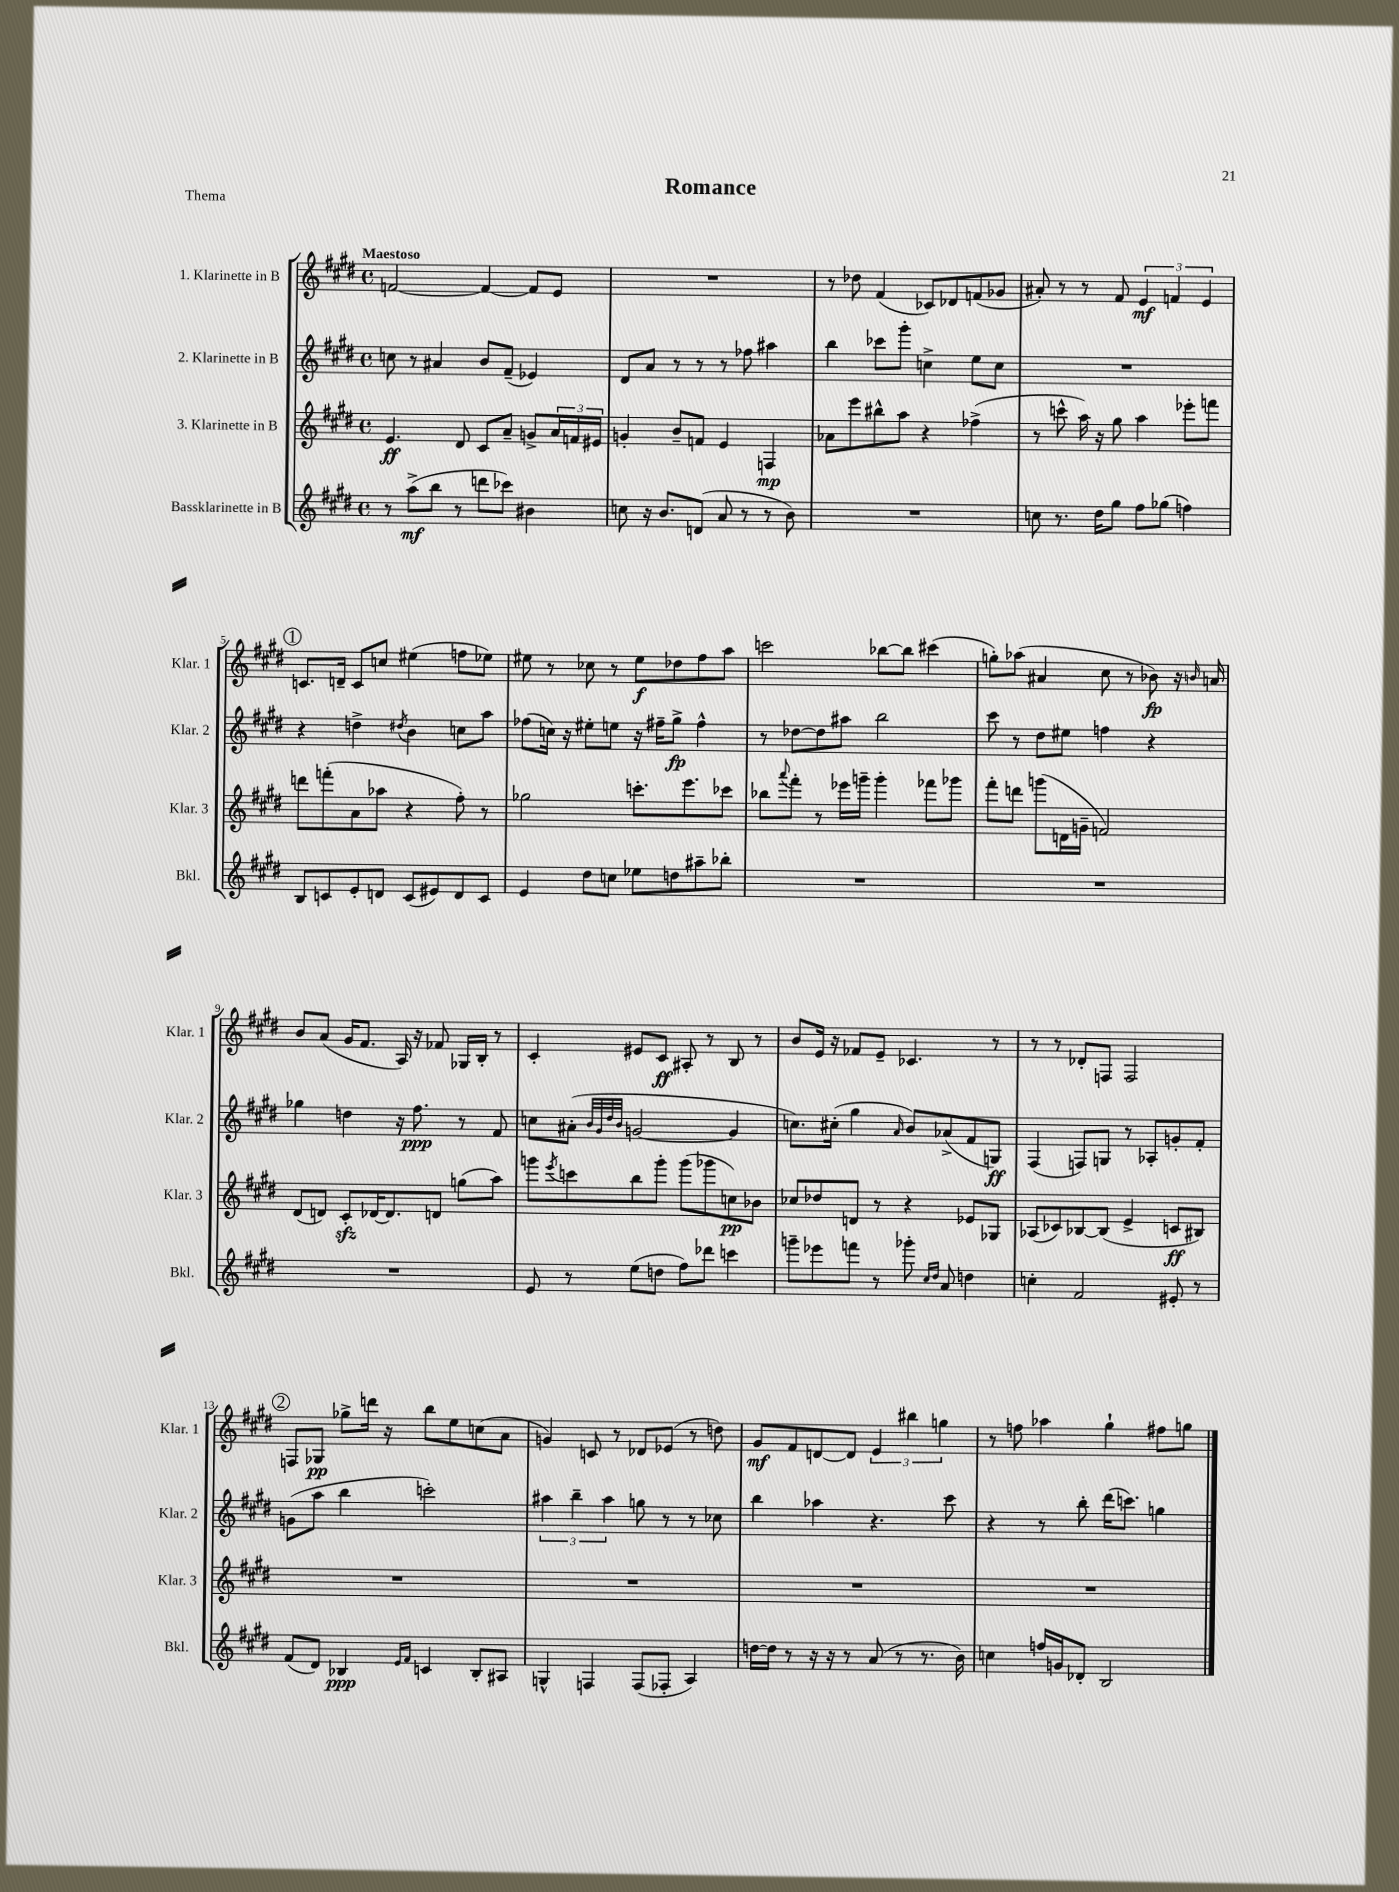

**kern	**dynam	**kern	**dynam	**kern	**dynam	**kern	**dynam
*part4	*part4	*part3	*part3	*part2	*part2	*part1	*part1
*staff4	*staff4	*staff3	*staff3	*staff2	*staff2	*staff1	*staff1
*I"Bassklarinette in B	*	*I"3. Klarinette in B	*	*I"2. Klarinette in B	*	*I"1. Klarinette in B	*
*I'Bkl.	*	*I'Klar. 3	*	*I'Klar. 2	*	*I'Klar. 1	*
*clefG2	*	*clefG2	*	*clefG2	*	*clefG2	*
*k[f#c#g#d#]	*	*k[f#c#g#d#]	*	*k[f#c#g#d#]	*	*k[f#c#g#d#]	*
*M4/4	*	*M4/4	*	*M4/4	*	*M4/4	*
*met(c)	*	*met(c)	*	*met(c)	*	*met(c)	*
=1	=1	=1	=1	=1	=1	=1	=1
!	!	!	!	!	!	!LO:TX:a:B:t=Maestoso	!
8r	.	4.e/	ff	8ccn\	.	[2fn/	.
(8aa^\L	mf	.	.	8r	.	.	.
8bb\J	.	.	.	4a#X/	.	.	.
8r	.	8d#/	.	.	.	.	.
8dddn\L	.	8c#/L	.	8b/L	.	4f/_	.
8ccc-X\J)	.	8a~/J	.	(8f#~/J	.	.	.
4b#X\	.	8gn^/L	.	4e-X/)	.	8f/L]	.
.	.	24a/L	.	.	.	8e/J	.
.	.	24fn/	.	.	.	.	.
.	.	24e#X/JJ	.	.	.	.	.
=2	=2	=2	=2	=2	=2	=2	=2
8ccn\	.	4gn'/	.	8d#/L	.	1r	.
16r	.	.	.	8a/J	.	.	.
8.b/L	.	.	.	.	.	.	.
.	.	8b~/L	.	8r	.	.	.
(8dn/J	.	8fn/J	.	8r	.	.	.
8a/	.	4e/	.	8r	.	.	.
8r	.	.	.	8ff-X\	.	.	.
8r	.	4Fn/	mp	4aa#X\	.	.	.
8b\)	.	.	.	.	.	.	.
=3	=3	=3	=3	=3	=3	=3	=3
1r	.	8a-X\L	.	4bb\	.	8r	.
.	.	8eee\	.	.	.	8dd-X\	.
.	.	8bb#X^^\	.	8ccc-X\L	.	(4f#/	.
.	.	8aa\J	.	8ggg#'\J	.	.	.
.	.	4r	.	4ccn^\	.	8c-X/L)	.
.	.	.	.	.	.	8d-X/	.
.	.	(4ff-X^\	.	8ee\L	.	(8fn/	.
.	.	.	.	8cc\J	.	8g-X/J	.
=4	=4	=4	=4	=4	=4	=4	=4
8ccn\	.	8r	.	1r	.	8a#X'/)	.
8.r	.	8cccn^^\	.	.	.	8r	.
.	.	16aa\)	.	.	.	8r	.
16dd#\KL	.	16r	.	.	.	.	.
8gg#\J	.	8gg#\	.	.	.	8f#/	.
8ff#\L	.	4aa\	.	.	.	6e/	mf
(8gg-X\J	.	.	.	.	.	.	.
.	.	.	.	.	.	6fn/	.
4ffn\)	.	8eee-X'\L	.	.	.	.	.
.	.	.	.	.	.	6e/	.
.	.	8fffn\J	.	.	.	.	.
!!LO:LB:g=z
!!LO:REH:place=s1:t=1
=5	=5	=5	=5	=5	=5	=5	=5
8B/L	.	8dddn\L	.	4r	.	8.cn/L	.
8cn/	.	(8fffn'\	.	.	.	.	.
.	.	.	.	.	.	16dn~/Jk	.
8e'/	.	8a\	.	4ddn^\	.	8c/L	.
8dn/J	.	8aa-X\J	.	.	.	8ccn/J	.
.	.	.	.	8qdd#X/	.	.	.
(8c/L	.	4r	.	4b\	.	(4ee#X\	.
8e#X/)	.	.	.	.	.	.	.
8d/	.	8ff#'\)	.	8ccn\L	.	8ffn\L	.
8c/J	.	8r	.	8aa\J	.	8ee-X\J)	.
=6	=6	=6	=6	=6	=6	=6	=6
4e/	.	2gg-X\	.	(8ff-X\L	.	8ee#X\	.
.	.	.	.	16ccn\Jk)	.	8r	.
.	.	.	.	16r	.	.	.
8dd#\L	.	.	.	8ee#X'\L	.	8cc-X\	.
8ccn\J	.	.	.	8een\J	.	8r	.
8ee-X\L	.	8.cccn'\L	.	16r	.	8ee#\L	f
.	.	.	.	16ff#X~\KL	.	.	.
8ddn\	.	.	.	8gg#^\J	fp	8dd-X\	.
.	.	8.eee\	.	.	.	.	.
8aa#X~\	.	.	.	4ff#^^\	.	8ff#\	.
8bb-X'\J	.	8ccc-X\J	.	.	.	8aa\J	.
=7	=7	=7	=7	=7	=7	=7	=7
1r	.	8bb-X\L	.	8r	.	2cccn\	.
.	.	8qqaaa/	.	.	.	.	.
.	.	8fff#'\J	.	[8dd-X\L	.	.	.
.	.	8r	.	8dd-\]	.	.	.
.	.	16eee-X\LL	.	8aa#X\J	.	.	.
.	.	16gggn~\JJ	.	.	.	.	.
.	.	4ggg'\	.	2bb\	.	[8bb-X\L	.
.	.	.	.	.	.	8bb-\J]	.
.	.	8fff-X\L	.	.	.	(4ccc#X\	.
.	.	8ggg-X\J	.	.	.	.	.
=8	=8	=8	=8	=8	=8	=8	=8
1r	.	8fff#'\L	.	8ccc#\	.	8ggn'\L)	.
.	.	8dddn\J	.	8r	.	(8aa-X\J	.
.	.	(8gggn\L	.	8dd#\L	.	4a#X/	.
.	.	16dn\L	.	8ee#X\J	.	.	.
.	.	16gn~\JJ	.	.	.	.	.
.	.	2fn/)	.	4ffn\	.	8cc#\	.
.	.	.	.	.	.	8r	.
.	.	.	.	4r	.	8b-X\)	fp
.	.	.	.	.	.	16r	.
.	.	.	.	.	.	16qqbn/	.
.	.	.	.	.	.	16an/	.
!!LO:LB:g=z
=9	=9	=9	=9	=9	=9	=9	=9
1r	.	(8d#/L	.	4gg-X\	.	8b/L	.
.	.	8dn/J)	.	.	.	(8a/J	.
.	.	8c#zz'/L	.	4ddn\	.	16g#/KL	.
.	.	.	.	.	.	8.f#/J	.
.	.	[16d-X/K	.	.	.	.	.
.	.	8.d-/]	.	.	.	.	.
.	.	.	.	16r	.	16A/)	.
.	.	.	.	8.ff#\	ppp	16r	.
.	.	8dn/J	.	.	.	8f-X/	.
.	.	(8ggn\L	.	8r	.	16G-X/LL	.
.	.	.	.	.	.	16B'/JJ	.
.	.	8aa\J)	.	8f#/	.	8r	.
=10	=10	=10	=10	=10	=10	=10	=10
8e/	.	8gggn\L	.	8ccn\L	.	4c#'/	.
.	.	8qeee/	.	.	.	.	.
8r	.	8cccn\	.	(8a#X'\J	.	.	.
.	.	.	.	32qqb/LLL	.	.	.
.	.	.	.	32qqg#/	.	.	.
.	.	.	.	32qqdd#/	.	.	.
.	.	.	.	32qqb/JJJ	.	.	.
(8ee\L	.	8bb\	.	[2gn/	.	8e#X/L	.
8ddn\J	.	8ggg'\J	.	.	.	8c#/J	ff
8ff#\L)	.	(8ggg\L	.	.	.	8A#X'/	.
8ddd-X\J	.	8ggg-X\	.	.	.	8r	.
4cccn\	.	8ccn\)	pp	4g/]	.	8B/	.
.	.	8b-X\J	.	.	.	8r	.
=11	=11	=11	=11	=11	=11	=11	=11
8gggn~\L	.	8cc-X/L	.	8.ccn\L)	.	8b/L	.
8eee-X\	.	8dd-X/	.	.	.	16e/Jk	.
.	.	.	.	(16cc#X'\Jk	.	16r	.
8fffn\J	.	8dn/J	.	4gg#\	.	8f-X/L	.
8r	.	8r	.	.	.	8e~/J	.
.	.	.	.	16qqa/	.	.	.
8ggg-X'\	.	4r	.	8b/L)	.	4.c-X/	.
16qqcc#/LL	.	.	.	.	.	.	.
16qqdd#/JJ	.	.	.	.	.	.	.
8a/	.	.	.	(8a-X^/	.	.	.
4ddn\	.	8e-X/L	.	8f#/	.	.	.
.	.	8G-X/J	.	8Gn/J)	ff	8r	.
=12	=12	=12	=12	=12	=12	=12	=12
4ccn'\	.	(8A-X/L	.	(4F#/	.	8r	.
.	.	8c-X/)	.	.	.	8r	.
2f#/	.	[8B-X/	.	8Fn/L)	.	8d-X'/L	.
.	.	(8B-/J]	.	8Gn/J	.	8Fn/J	.
.	.	4e^/	.	8r	.	2F/	.
.	.	.	.	8A-X'/L	.	.	.
8e#X'/	.	8cn/L	ff	8gn'/	.	.	.
8r	.	8B#X/J)	.	8f#'/J	.	.	.
!!LO:LB:g=z
!!LO:REH:place=s1:t=2
=13	=13	=13	=13	=13	=13	=13	=13
(8f#/L	.	1r	.	(8gn\L	.	8Fn/L	.
8d#/J)	.	.	.	8aa\J	.	8G-X/J	pp
4B-X/	ppp	.	.	4bb\	.	8gg-X^\L	.
.	.	.	.	.	.	16dddn\Jk	.
.	.	.	.	.	.	16r	.
16qqe/LL	.	.	.	.	.	.	.
16qqf#/JJ	.	.	.	.	.	.	.
4cn/	.	.	.	2cccn'\)	.	8bb\L	.
.	.	.	.	.	.	8ee\	.
8B-'/L	.	.	.	.	.	(8ccn\	.
8A#X/J	.	.	.	.	.	8a\J	.
=14	=14	=14	=14	=14	=14	=14	=14
4Gn^^/	.	1r	.	6aa#X\	.	4gn/)	.
.	.	.	.	6bb~\	.	.	.
4Fn/	.	.	.	.	.	8cn/	.
.	.	.	.	6aa#\	.	.	.
.	.	.	.	.	.	8r	.
(8F/L	.	.	.	8ggn\	.	8d-X/L	.
8F-X'/J	.	.	.	8r	.	(8e-X/J	.
4A/)	.	.	.	8r	.	8r	.
.	.	.	.	8cc-X\	.	8ddn\)	.
=15	=15	=15	=15	=15	=15	=15	=15
[16ddn\LL	.	1r	.	4bb\	.	8g#/L	mf
16dd\JJ]	.	.	.	.	.	.	.
8r	.	.	.	.	.	8f#/	.
16r	.	.	.	4aa-X\	.	[8dn/	.
16r	.	.	.	.	.	.	.
8r	.	.	.	.	.	8d/J]	.
(8a/	.	.	.	4.r	.	6e/	.
8r	.	.	.	.	.	.	.
.	.	.	.	.	.	6bb#X\	.
8.r	.	.	.	.	.	.	.
.	.	.	.	.	.	6ggn\	.
.	.	.	.	8ccc#\	.	.	.
16b\)	.	.	.	.	.	.	.
=16	=16	=16	=16	=16	=16	=16	=16
4ccn\	.	1r	.	4r	.	8r	.
.	.	.	.	.	.	8ffn\	.
16ffn/LL	.	.	.	8r	.	4aa-X\	.
16gn/J	.	.	.	.	.	.	.
8d-X'/J	.	.	.	8bb'\	.	.	.
2B/	.	.	.	(16ddd#\KL	.	4gg#`\	.
.	.	.	.	8.cccn\J)	.	.	.
.	.	.	.	4ggn\	.	8ff#X\L	.
.	.	.	.	.	.	8ggn\J	.
==	==	==	==	==	==	==	==
*-	*-	*-	*-	*-	*-	*-	*-
